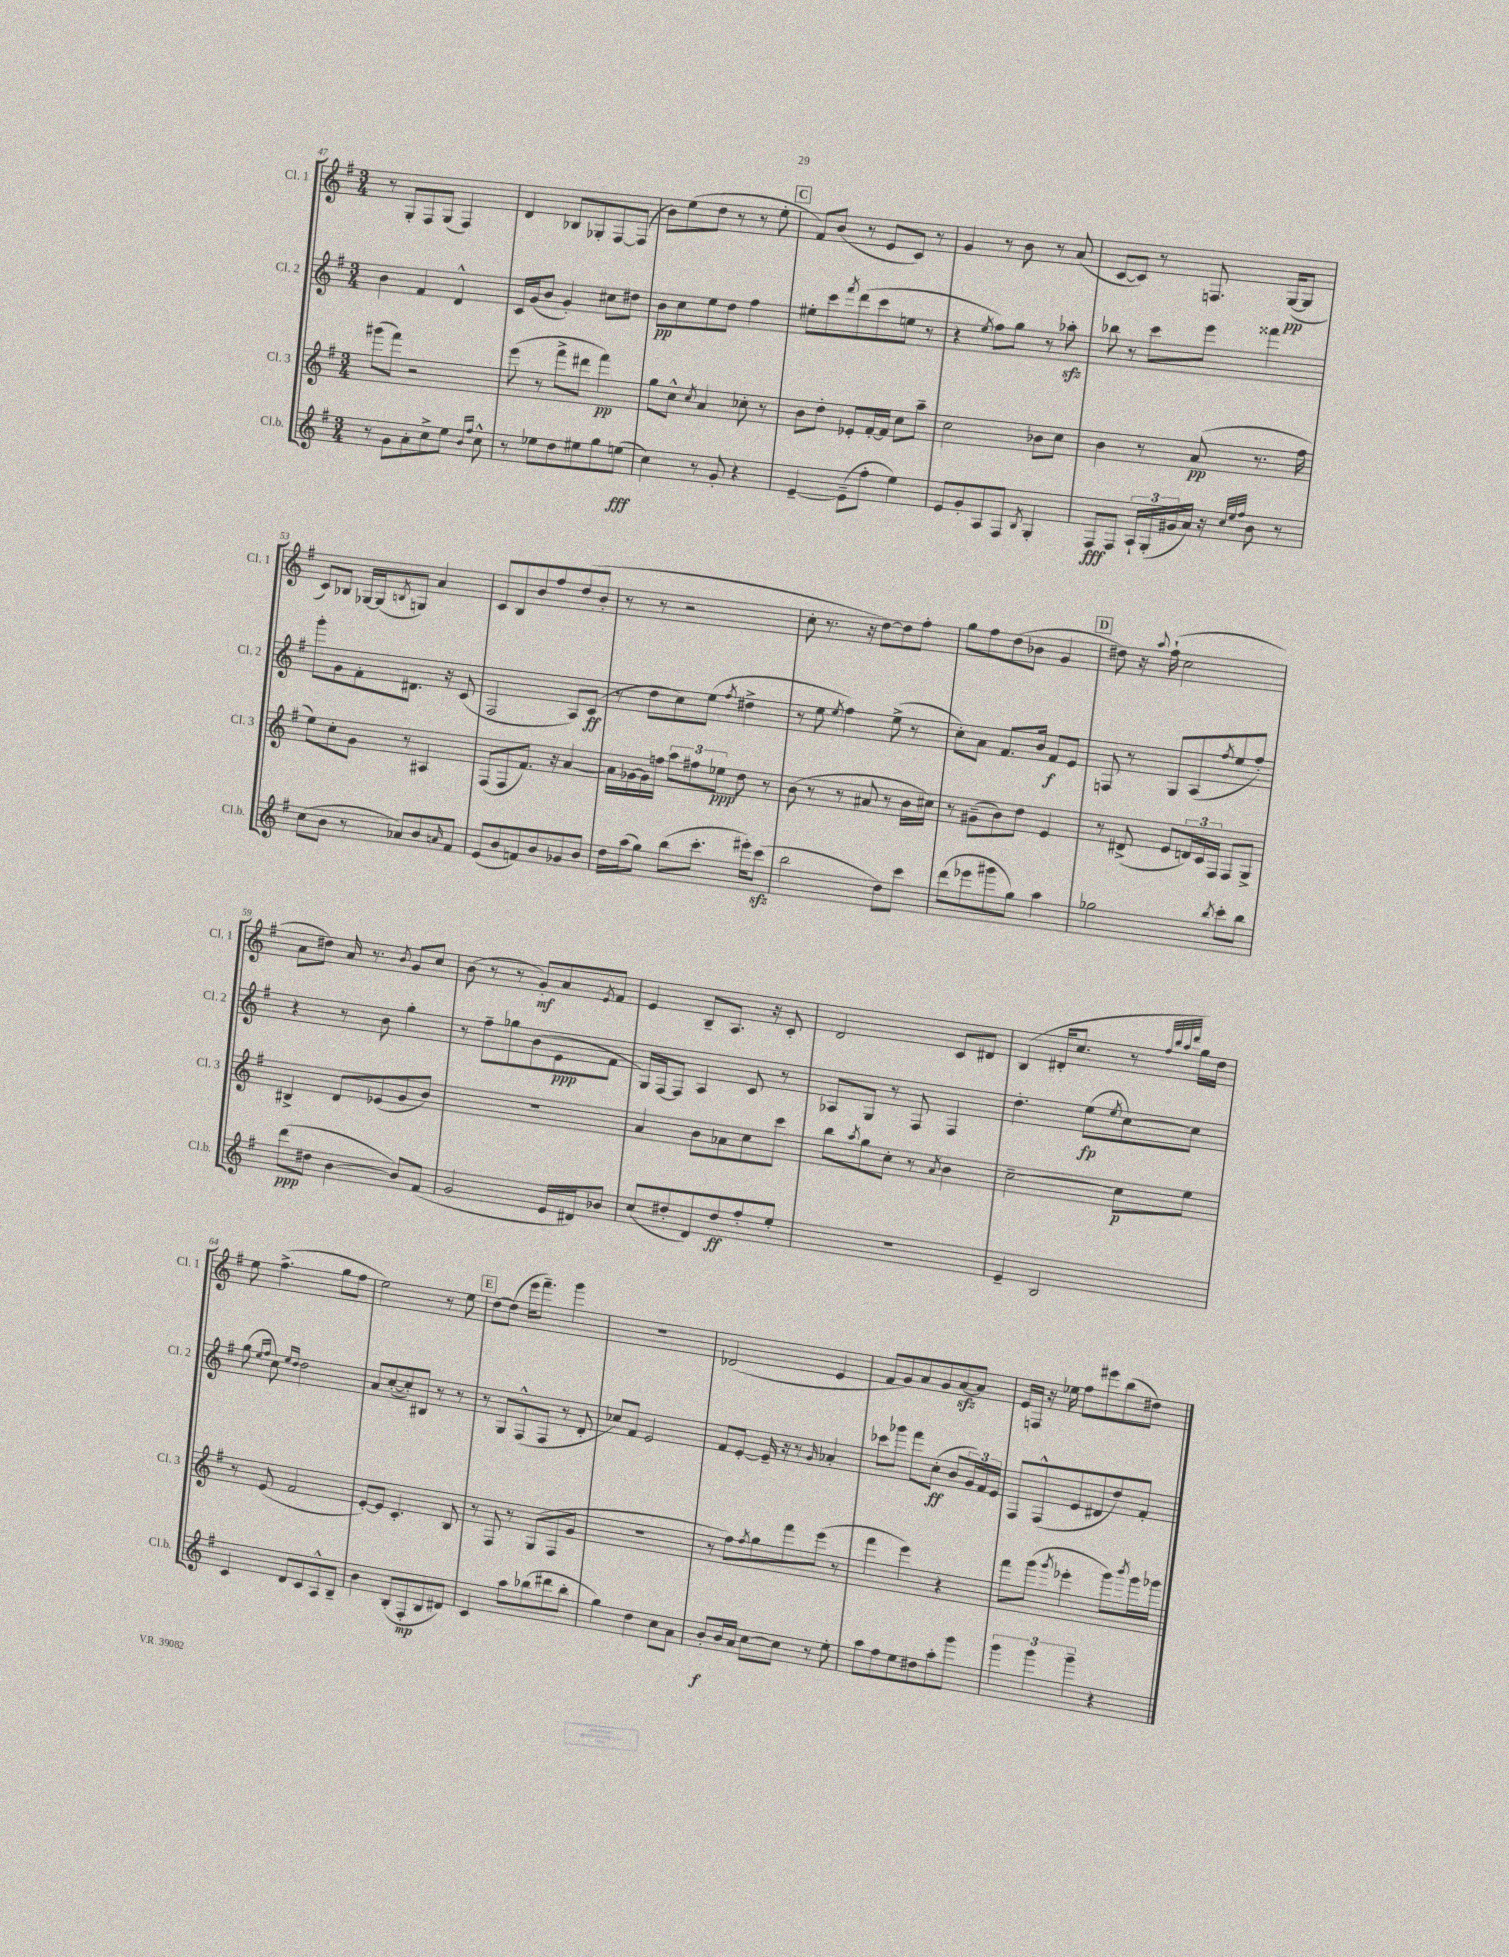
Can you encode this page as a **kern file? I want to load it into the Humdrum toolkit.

**kern	**kern	**kern	**kern
*staff4	*staff3	*staff2	*staff1
*clefG2	*clefG2	*clefG2	*clefG2
*k[f#]	*k[f#]	*k[f#]	*k[f#]
*M3/4	*M3/4	*M3/4	*M3/4
8r	(8ggg#	4b	8r
8g	8fff#)	.	8G'
8a'	2r	4f#	8F#
8cc^	.	.	(8G
8ee	.	4d^^	4F#)
16qqb	.	.	.
16qqff#	.	.	.
8cc^^	.	.	.
=	=	=	=
8r	(8eee	16c	4d
.	.	(16g	.
8ee-	8r	8b	.
8dd	8fff#^	4g')	8B-
8ee#	8ddd#	.	8G-'
8gg	4fff#)	8cc#	[8F#
(8ee	.	8dd#	(8F#]
=	=	=	=
4cc)	8gg	8b	8b)
.	8cc^^	8cc	(8ee
.	8qcc	.	.
8r	4a	8ee	8dd
8g'	.	8dd	8r
4r	8cc-'	4ff#	8r
.	8r	.	8ee'
=	=	=	=
[4e~	8b	8ee#'	8f#)
.	8dd'	8ccc	(8b
.	.	8qfff#	.
(8e~]	8e-'	(8ddd	8r
8ff#'	[16f#'	8ccc	8e
.	16f#]	.	.
4ee)	8cc	8ee	8c)
.	8aa~	8r	8r
=	=	=	=
8e	2cc	4r	4g
8g'	.	.	.
.	.	8qee	.
8A	.	8ff#)	8r
8F#	.	8gg	8b
8qB	.	.	.
4G'	8b-	8r	8r
.	8cc	8aa-'	(8a
=	=	=	=
8F#	4b	8bb-	[8c
8F#	.	8r	8c])
24A`	8r	8ccc	8r
(24G'	.	.	.
24g#	.	.	.
16a)	(8a	8eee	8.F
16r	.	.	.
32qqcc	.	.	.
32qqee	.	.	.
32qqff#	.	.	.
8b	8.r	4fff##	.
.	.	.	([16G
8r	.	.	8G]
.	16ff#	.	.
=	=	=	=
(8cc	8ee)	8ggg'	8c)
8b	8cc'	8g	8B-
8r	8g	8f#'	[16G-
.	.	.	(16G-]
.	.	.	8qB
8a-)	8r	8.d#	8G)
8b	4A#	.	4a
.	.	16r	.
16qqa	.	.	.
8f#	.	(8c	.
=	=	=	=
(8e	(8F#	2F#	8c
8b	8F#	.	8B
8f)	8.f#)	.	8b
8b	.	.	8ff#
.	16r	.	.
8g-	[4a	8A)	(8dd
8b	.	(8c	8b'
=	=	=	=
16dd	16a]	8r	8r
(16aa	[16g-	.	.
8gg)	16g-]	8dd	8r
.	16ff	.	.
(8bb	12aa	8cc)	2r
.	12ff#	.	.
8.ccc'	.	(8ee	.
.	12ee-	.	.
.	.	8qff#	.
.	8dd	4dd#^	.
16eee#')	.	.	.
(8ccc	8r	.	.
=	=	=	=
2bb	(8b	8r	8cc'
.	8r	8ee	8.r
.	.	8qee	.
.	8r	4ff#)	.
.	.	.	16r
.	8a#	.	[8dd)
8dd)	8r	(8ee^	8dd]
8ccc	16b	8r	8ff#'
.	16cc#)	.	.
=	=	=	=
(8ddd	8r	8cc')	8gg
8eee-	(8g#~	8a	8ff#
8ggg#	8b)	8.f#	(8dd
8gg)	8dd	.	8b-
.	.	16b	.
4aa	4e	8f#	4g
.	.	8e	.
=	=	=	=
2gg-	8r	8F	8dd#)
.	(8d#^	8r	16r
.	.	.	8qqaa
.	.	.	(16ff#`
.	8e	8G	2cc
.	24d)	(8A	.
.	24c	.	.
.	24F#	.	.
8qbb	.	8qff#	.
8ccc'	8F#	8ee	.
8bb	8G^	8ff#')	.
=	=	=	=
(8ddd	4B#^	4r	8a
8dd#	.	.	8dd#)
[4b	8d	8r	16a
.	.	.	8.r
.	(8e-	8b	.
.	.	.	8qb
8b])	8g	4gg'	8g
(8f#	8b)	.	8cc
=	=	=	=
2g	2.r	8r	(8b
.	.	8ff#~	8r
.	.	8gg-	8r
.	.	(8b	8g')
16e	.	8e	8a
16d#)	.	.	.
.	.	.	8qe
8b-	.	8f#	8f#
=	=	=	=
(8cc	4a	16G)	4e
.	.	[16F#	.
8dd#'	.	8F#]	.
8d)	8b	4A	8B~
8dd#	8a-	.	8.A
8ff#'	8cc	8c	.
.	.	.	16r
8ee'	8ccc	8r	8c'
=	=	=	=
2.r	8bb	8A-	2d
.	8qaa	.	.
.	8gg	8G	.
.	8cc'	8r	.
.	8r	8F#	.
.	8qa	.	.
.	4b	4F#	8c
.	.	.	8d#
=	=	=	=
4e~	[2cc~	4.dd'	(4B
2B	.	.	16d#'
.	.	.	8.cc
.	.	(8ee	.
.	.	8qee	.
.	8cc]	[8cc)	8r
.	.	.	32qqff#
.	.	.	32qqbb
.	.	.	32qqaa
.	.	.	32qqddd
.	8ee	8cc]	16gg)
.	.	.	16dd
=	=	=	=
4c	8r	(8gg	8ee
.	.	16qqee	.
.	.	16qqff#	.
.	(8e	8cc)	(4.ff#^
.	.	16qqee	.
.	.	16qqdd	.
8d	2f#	2dd	.
8c	.	.	.
8A^^	.	.	8gg
8B~	.	.	8ff#
=	=	=	=
4b	[8e')	8a	2ee)
.	8e]	([8cc'	.
(8B'	4.c'	8cc'])	.
8F#'	.	8B#	.
8B	.	8r	8r
8d#)	8B	8r	8ee
=	=	=	=
4c	8r	8r	[8dd
.	8F#	8G	(8dd]
8aa	8r	(8F#^^	16eee
.	.	.	8.fff#~)
(8bb-	(8G	8F#	.
8ddd#	8F#	8r	4ggg
8bb-'	8g	8d'	.
=	=	=	=
4gg)	2.r	8cc-)	2.r
.	.	8f#	.
4dd	.	2e	.
8cc	.	.	.
8a	.	.	.
=	=	=	=
8b'	8r	8f#	(2d-
16b	8ff#)	[8e'	.
16a	.	.	.
.	8qff#	.	.
[8cc	8gg	16e~]	.
.	.	16r	.
8cc]	8fff#	8r	.
.	.	16qqg	.
8r	(8eee	4a-'	4e
8ee'	8r	.	.
=	=	=	=
8aa	4fff#	8ccc-	8f#
8ff#	.	8ggg-	8g)
8ee	4eee)	8fff#	8a
8dd#	.	(8cc'	8g
8aa'	4r	8b	[8a
8ggg	.	24g)	8a]
.	.	24f#	.
.	.	24e	.
=	=	=	=
6ggg	8fff#	8F#	16e
.	.	.	16F
.	(8ggg	(8F#^^	16r
6ggg	.	.	.
.	.	.	16ee-
.	8qggg	.	.
.	4eee-'	8e	8ff#
6ggg~	.	.	.
.	.	8d#	8eee#
4r	8ggg)	8dd)	(8bb
.	8qbbb	.	.
.	16ggg	8f#'	8dd#)
.	16ggg-	.	.
==	==	==	==
*-	*-	*-	*-
